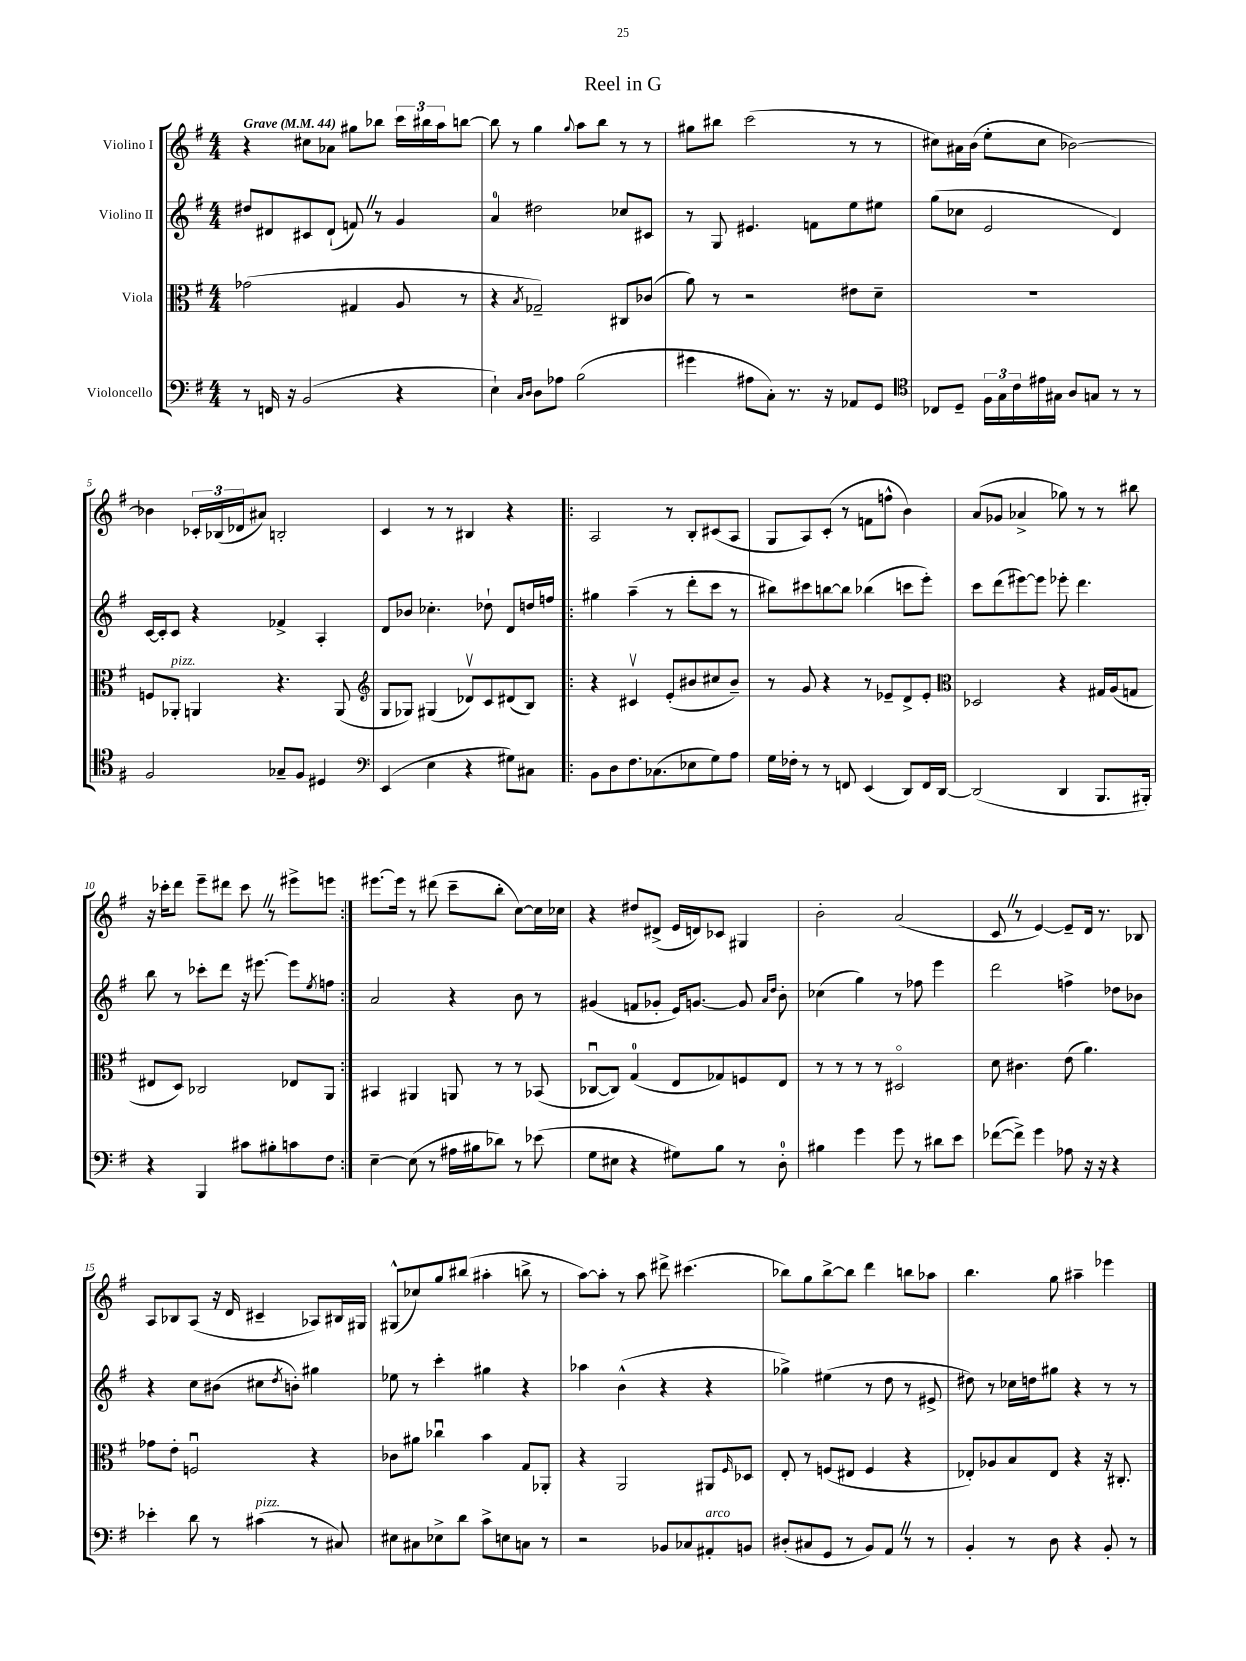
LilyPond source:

\header { title = "Reel in G" }
<<
\new StaffGroup <<
\new Staff = "s0" \with { instrumentName = "Violino I" } {
    \clef treble \key g \major \numericTimeSignature \time 4/4 \tempo "Grave" 4 = 44
    r4 cis''8 aes'8 gis''8 bes''8 \tuplet 3/2 { c'''16 bis''16 a''16 } b''8~ |
    b''8 r8 g''4 \appoggiatura { g''8 } a''8 b''8 r8 r8 |
    gis''8 bis''8 c'''2( r8 r8 |
    cis''8) ais'16 b'16( e''8-. cis''8 bes'2~) |
    bes'4 \tuplet 3/2 { ces'16-. bes16( des'16 } ais'8) b2-. |
    c'4 r8 r8 bis4 r4 |
    \repeat volta 2 { a2 r8 b8-. cis'8( a8 |
    g8 a8) c'8-.( r8 f'8 f''8-^ b'4) |
    a'8( ges'8 aes'4-> ges''8) r8 r8 bis''8 |
    r16 ces'''16-. d'''8 e'''8-- dis'''8 ces'''8 \once \override BreathingSign.text = \markup { \musicglyph "scripts.caesura.straight" } \breathe r8 eis'''8-> e'''8 | }
    eis'''8.~ eis'''16 r8 dis'''8( c'''8-- b''8-. c''8~) c''16 ces''16 |
    r4 dis''8 dis'8->( e'16 d'16) ces'8 gis4 |
    b'2-. a'2( |
    c'8 \once \override BreathingSign.text = \markup { \musicglyph "scripts.caesura.straight" } \breathe r8 e'4~) e'8-- d'16 r8. bes8 |
    a8 bes8 a8( r16 d'16 cis'4-- aes8) bis16 gis16 |
    gis8-^( ces''8) g''8 bis''8( ais''4-. b''8-> r8 |
    a''8~) a''8-. r8 a''8 dis'''8-> cis'''4.( |
    bes''8) g''8 bes''8~-> bes''8 d'''4 b''8 aes''8 |
    b''4. g''8 ais''4-- ees'''4 \bar "|." |
}
\new Staff = "s1" \with { instrumentName = "Violino II" } {
    \clef treble \key g \major \numericTimeSignature \time 4/4
    dis''8 dis'8 cis'8 dis'8-!( f'8) \once \override BreathingSign.text = \markup { \musicglyph "scripts.caesura.straight" } \breathe r8 g'4 |
    a'4-0 dis''2 ces''8 cis'8 |
    r8 g8 eis'4. f'8 e''8 eis''8 |
    g''8( ces''8 e'2 d'4) |
    c'16~ c'16-. c'8 r4 fes'4-> a4-. |
    d'8 bes'8 ces''4.-. des''8-! d'8 d''16 f''16 |
    \repeat volta 2 { gis''4 a''4--( r8 d'''8-. c'''8 r8 |
    bis''8) cis'''8 b''8~ b''8 bes''4( c'''8 e'''8-.) |
    c'''8 d'''8( eis'''8~) eis'''8 ees'''8-. d'''4. |
    b''8 r8 ces'''8-. d'''8 r16 eis'''8.~ eis'''8 \acciaccatura { e''8 } f''8 | }
    a'2 r4 b'8 r8 |
    gis'4( f'8 ges'8-. e'16) g'8.~ g'8 \grace { a'16 d''16 } b'8-. |
    ces''4( g''4) r8 fes''8 e'''4 |
    d'''2 f''4-> des''8 bes'8 |
    r4 c''8 bis'8( cis''8 \acciaccatura { d''8 } b'8-.) gis''4 |
    ees''8 r8 c'''4-. gis''4 r4 |
    aes''4 b'4-^( r4 r4 |
    ges''4->) eis''4( r8 d''8 r8 eis'8-> |
    dis''8) r8 ces''16 d''16 gis''8 r4 r8 r8 \bar "|." |
}
\new Staff = "s2" \with { instrumentName = "Viola" } {
    \clef alto \key g \major \numericTimeSignature \time 4/4
    ges'2( gis4 a8 r8 |
    r4 \acciaccatura { b8 } ges2--) cis8 ces'8( |
    a'8) r8 r2 eis'8 d'8-- |
    R1 |
    f8 aes,8-.^\markup { \italic "pizz." } a,4 r4. a,8( |
    \clef treble g8 ges8) gis4( des'8\upbow) c'8 dis'8( b8) |
    \repeat volta 2 { r4 cis'4\upbow e'8-.( bis'8 cis''8 bis'8--) |
    r8 g'8 r4 r8 ees'8-- d'8-> ees'8-. |
    \clef alto des2 r4 gis16 a16( g8 |
    eis8 d8) ces2 ees8 a,8 | }
    bis,4 ais,4 a,8 r8 r8 bes,8( |
    ces8~\downbow ces8) g4-0( e8 ges8) f8 e8 |
    r8 r8 r8 r8 dis2\flageolet |
    d'8 cis'4. e'8( a'4.) |
    ges'8 e'8-. f2\downbow r4 |
    ces'8 ais'8 ces''4\downbow b'4 g8 aes,8-. |
    r4 a,2 ais,8 \grace { fis16 } des8 |
    e8-. r8 f8( eis8 f4 r4 |
    ees8-.) aes8 b8 ees8 r4 r16 cis8.-. \bar "|." |
}
\new Staff = "s3" \with { instrumentName = "Violoncello" } {
    \clef bass \key g \major \numericTimeSignature \time 4/4
    r8 f,16 r16 b,2( r4 |
    e4-!) \grace { c16 d16 } d8 aes8 b2( |
    gis'4 ais8 c8-.) r8. r16 aes,8 g,8 |
    \clef tenor ces8 d8-- \tuplet 3/2 { fis16 g16 c'16 } eis'16 gis16 a8 g8 r8 r8 |
    fis2 ges8-- fis8 dis4 |
    \clef bass e,4( e4 r4 gis8) cis8 |
    \repeat volta 2 { b,8 d8 fis8. ces8.( ees8 g8) a8 |
    g16 fes16-. r8 r8 f,8 e,4( d,8) f,16 d,16~ |
    d,2( d,4 b,,8. bis,,16-.) |
    r4 b,,4 cis'8 bis8-. c'8 fis8 | }
    e4~-- e8( r8 ais16 bis16 des'8) r8 ees'8( |
    g8 eis8 r4 gis8) b8 r8 d8-0-. |
    bis4 g'4 g'8 r8 dis'8 e'8 |
    fes'8~( fes'8->) g'4 aes8 r16 r16 r4 |
    ees'4-. d'8 r8 cis'4^\markup { \italic "pizz." }( r8 cis8) |
    eis8 cis8 ees8-> d'8 c'8-> e8 c8 r8 |
    r2 bes,8 ces8 ais,8-.^\markup { \italic "arco" } b,8 |
    dis8-.( cis8 g,8 r8 b,8) a,8 \once \override BreathingSign.text = \markup { \musicglyph "scripts.caesura.straight" } \breathe r8 r8 |
    b,4-. r8 d8 r4 b,8-. r8 \bar "|." |
}
>>
>>
